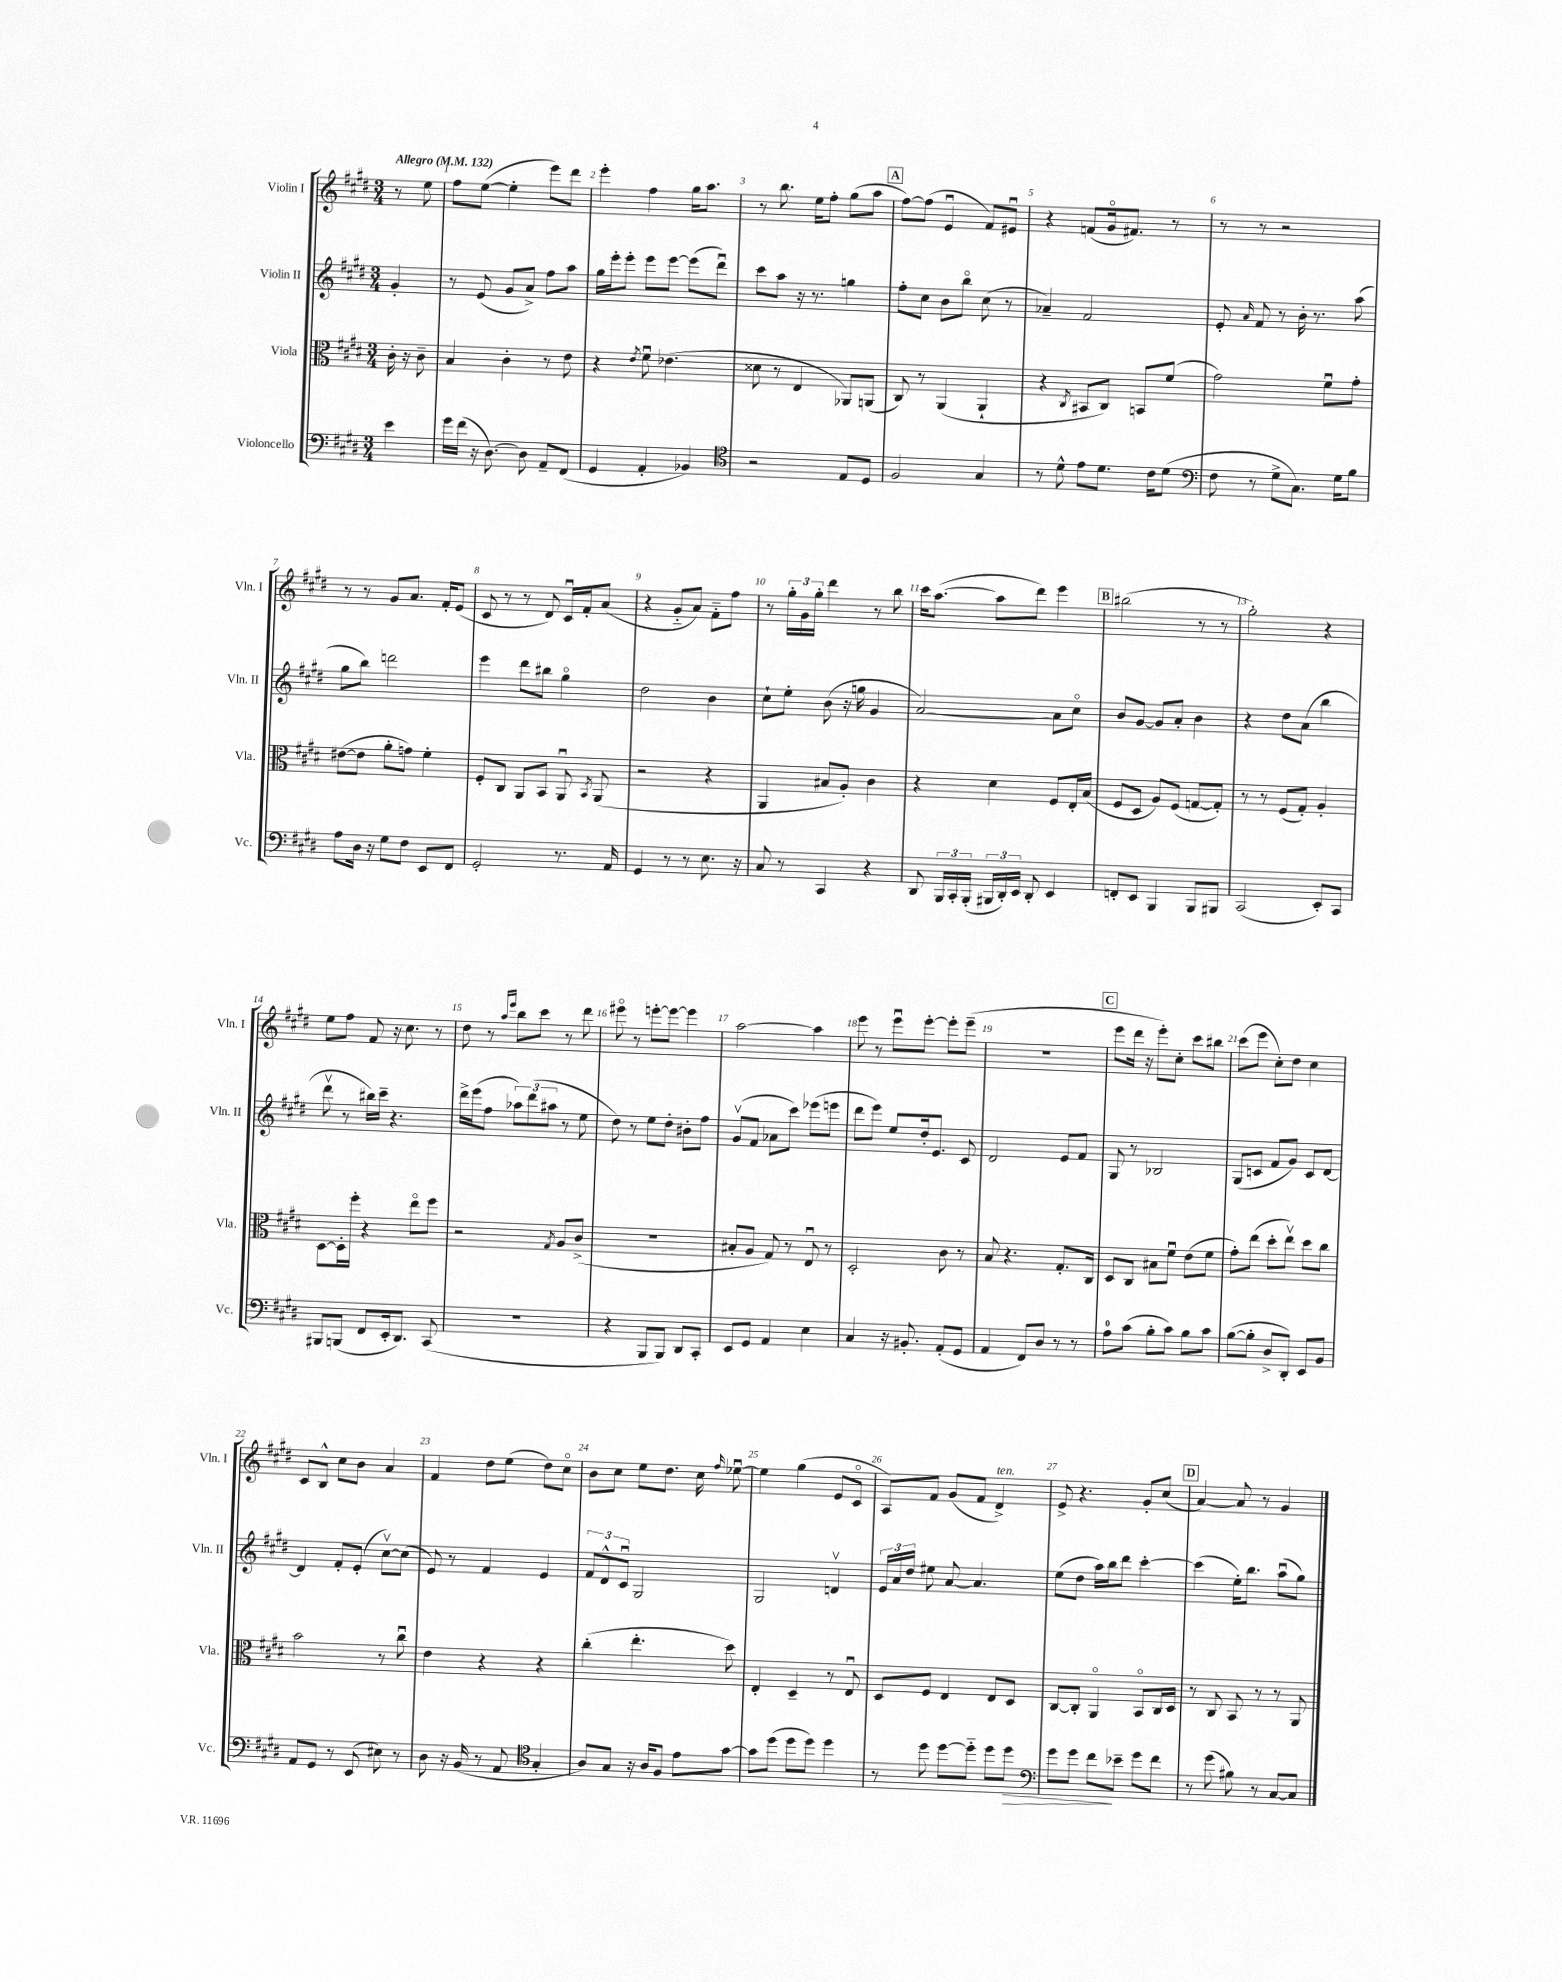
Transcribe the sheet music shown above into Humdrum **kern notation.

**kern	**dynam	**kern	**kern	**kern
*part4	*part4	*part3	*part2	*part1
*staff4	*staff4	*staff3	*staff2	*staff1
*I"Violoncello	*	*I"Viola	*I"Violin II	*I"Violin I
*I'Vc.	*	*I'Vla.	*I'Vln. II	*I'Vln. I
*clefF4	*	*clefC3	*clefG2	*clefG2
*k[f#c#g#d#]	*	*k[f#c#g#d#]	*k[f#c#g#d#]	*k[f#c#g#d#]
*M3/4	*	*M3/4	*M3/4	*M3/4
*MM132	*	*MM132	*MM132	*MM132
=	=	=	=	=
!	!	!	!	!LO:TX:a:B:t=Allegro
4e\	.	16c#'\	4g#'/	8r
.	.	16r	.	.
.	.	8c#~\	.	8ee\
=1	=1	=1	=1	=1
16g#\LL	.	4B/	8r	8ff#\L
(16f#\JJ	.	.	.	.
16r	.	.	(8e/	([8ee\J
[8.D#\)	.	.	.	.
.	.	4c#'\	8g#/L	4ee'\]
8D#\]	.	.	8a^/J)	.
8AA~/L	.	8r	8ff#\L	8eee\L)
(8FF#/J	.	8e\	8aa\J	8ddd#\J
=2	=2	=2	=2	=2
4GG#/	.	4r	16gg#\LL	4eee'\
.	.	.	16eee'\J	.
.	.	.	8eee'\J	.
.	.	8qe/	.	.
4AA'/	.	8f#u\	8eee\L	4ff#\
.	.	(4.e-X\	[8eee\J	.
4BB-X/)	.	.	(8eee\L]	16gg#\KL
.	.	.	.	8.aa\J
.	.	.	8ddd#u\J)	.
=3	=3	=3	=3	=3
*clefC4	*	*	*	*
2r	.	8d##X\	8ccc#\L	8r
.	.	8r	8aa\J	8.bb\
.	.	4E/	16r	.
.	.	.	8.r	16ee\KL
.	.	.	.	8ff#'\J
8E/L	.	8AA-X/L)	4ggn\	(8gg#\L
8D#/J	.	(8AAn/J	.	8aa\J
!!LO:REH:place=s1:t=A
=4	=4	=4	=4	=4
2F#/	.	8C#/)	8ff#'\L	[8ff#\L)
.	.	8r	8cc#\J	(8ff#\J]
.	.	(4AA/	8b\L	4eu/
.	.	.	8bb\J	.
4G#/	.	4AA`/	(8cc#\	8f#/L)
.	.	.	8r	8e#Xu/J
=5	=5	=5	=5	=5
8r	.	4r	4a-X~/)	4r
8d#^^\	.	.	.	.
.	.	8qC#/	.	.
8e\L	.	8BB#X/L	2f#/	(8fn/L
8.d#\J	.	8C#/J)	.	16g#/k
.	.	.	.	8.f#X/J)
.	.	8BBn/L	.	.
16c#\KL	.	.	.	.
(8d#\J	.	(8f#/J	.	8r
=6	=6	=6	=6	=6
*clefF4	*	*	*	*
8F#\	.	2g#\)	8e'/	8r
.	.	.	16qqa/	.
8r	.	.	8f#/	8r
8G#^\L	.	.	8r	2r
8.C#\J)	.	.	16b'\	.
.	.	.	8.r	.
.	.	8f#u\L	.	.
16G#\KL	.	.	.	.
8B\J	.	8g#'\J	(8aa\	.
!!LO:LB:g=z
=7	=7	=7	=7	=7
8A\L	.	([8e#X\L	8gg#\L	8r
16D#\Jk	.	8e#\J]	8bb\J)	8r
16r	.	.	.	.
8G#\L	.	8a'\L	2dddn\	8g#/L
8F#\J	.	8gn\J)	.	8.a/J
8EE/L	.	4f#'\	.	.
.	.	.	.	16f#'/KL
8FF#/J	.	.	.	(8e/J
=8	=8	=8	=8	=8
2GG#'/	.	8F#'/L	4eee\	8c#/
.	.	8C#/J	.	8r
.	.	8AA/L	8ddd#\L	8r
.	.	8BB/J	8bb#X\J	8d#/)
8.r	.	8AAu/	4gg#\	16c#u/LL
.	.	.	.	16f#'/J
.	.	8qBB/	.	.
.	.	(8AA/	.	(8a/J
16AA/	.	.	.	.
=9	=9	=9	=9	=9
4GG#/	.	2r	2dd#\	4r
8r	.	.	.	8g#/L
8r	.	.	.	8a/J)
8.E\	.	4r	4b\	8f#\L
.	.	.	.	8ff#\J
16r	.	.	.	.
=10	=10	=10	=10	=10
8C#/	.	4AA/	8cc#`\L	8r
8r	.	.	8ee'\J	24gg#'\LL
.	.	.	.	24g#\
.	.	.	.	24gg#'\JJ
4CC#/	.	8B#X/L	(8b\	4ddd#\
.	.	8A'/J)	16r	.
.	.	.	16ggn\	.
4r	.	4c#\	4g#/	8r
.	.	.	.	8bb\
=11	=11	=11	=11	=11
8DD#/	.	4r	[2a/)	16ccc#\KL
.	.	.	.	([8.aa\J
24BBB/LL	.	.	.	.
24CC#'/	.	.	.	.
(24BBB'/JJ	.	.	.	.
24BBB#X/LL	.	4d#\	.	8aa\L]
24DD#'/)	.	.	.	.
24EE/JJ	.	.	.	.
8DD#'/	.	.	.	8ddd#\J)
4EE/	.	8F#/L	8a\L]	4eee\
.	.	16E'/L	8cc#\J	.
.	.	(16B/JJ	.	.
!!LO:REH:place=s1:t=B
=12	=12	=12	=12	=12
8FFn'/L	.	8F#/L	8b/L	(2bb#X\
8EE/J	.	8D#/J	[8g#/J	.
4BBB/	.	8A/L)	8g#/L]	.
.	.	(8F#/J	8a'/J	.
8BBB/L	.	[8Gn/L	4b\	8r
8BBB#X/J	.	8G'/J])	.	8r
=13	=13	=13	=13	=13
(2CC#/	.	8r	4r	2gg#'\)
.	.	8r	.	.
.	.	(8F#/L	8dd#\L	.
.	.	8G#'/J)	(8a\J	.
8EE'/L)	.	4A'/	4bb\	4r
8CC#/J	.	.	.	.
!!LO:LB:g=z
=14	=14	=14	=14	=14
8BBB#X/L	.	[8D#\L	8ddd#v\	8ee\L
(8BBBn/J	.	16D#'\L]	8r	8ff#\J
.	.	16ff#'\JJ	.	.
8FF#/L	.	4r	16bb#X\LL)	8f#/
.	.	.	16ccc#~\JJ	.
16EE'/k	.	.	4.r	16r
8.DD#/J)	.	.	.	8.cc#\
.	.	8ee\L	.	.
(8CC#/	.	8ff#\J	.	8r
=15	=15	=15	=15	=15
2.r	.	2r	16ddd#^\LL	8dd#\
.	.	.	(16eee\J	.
.	.	.	8ff#\J	8r
.	.	.	.	16qqaa/LL
.	.	.	.	16qqeee/JJ
.	.	.	12aa-X\L)	8bb\L
.	.	.	(12ddd#\	.
.	.	.	.	8ccc#\J
.	.	.	12aa#X\J	.
.	.	8qG#/	.	.
.	.	8A/L	8r	8r
.	.	(8c#^/J	8ee\	8ddd#\
=16	=16	=16	=16	=16
4r	.	2.r	8dd#\)	8eee#X\
.	.	.	8r	8r
8BBB/L	.	.	8ee\L	[8eeen'\L
8BBB/J)	.	.	8dd#'\J	8eee\J_
8DD#/L	.	.	8b#X'\L	4eee\]
8CC#'/J	.	.	8ff#\J	.
=17	=17	=17	=17	=17
8EE/L	.	8B#X'/L	(8g#v/L	[2aa\
8GG#/J	.	8A/J	8f#/J	.
4AA/	.	8G#/)	8a-X\L	.
.	.	8r	8ccc#\J)	.
4E\	.	8Eu/	(8eee-X\L	4aa\]
.	.	8r	8eeen\J	.
=18	=18	=18	=18	=18
4C#/	.	2D#'/	8ddd#\L	8eee\
.	.	.	8eee\J)	8r
16r	.	.	8ee/L	8eeeu\L
8.BB#X'/	.	.	.	.
.	.	.	16dd#'/k	[8eee'\J
.	.	.	8.e/J	.
(8AA'/L	.	8c#\	.	8eee'\L]
8GG#/J	.	8r	8c#/	(8eee~\J
=19	=19	=19	=19	=19
4AA/	.	8B/	2d#/	2.r
.	.	4.r	.	.
8FF#/L)	.	.	.	.
8D#/J	.	.	.	.
8r	.	8.G#'/L	8e/L	.
8r	.	.	8f#/J	.
.	.	16C#/Jk	.	.
!!LO:REH:place=s1:t=C
=20	=20	=20	=20	=20
8A\L	.	8D#/L	8G#/	8eee\L
(8c#\J	.	8C#/J	8r	16ddd#\Jk
.	.	.	.	16r
8B'\L	.	8B#X\L	2B-X/	8eee'\L)
8c#\J)	.	8f#u\J	.	8cc#'\J
8B\L	.	(8e\L	.	8ccc#\L
8c#\J	.	8f#\J	.	8bb#X\J
=21	=21	=21	=21	=21
([8B\L	.	8g#'\L)	(8G#/L	(8ccc#\L
8B'\J]	.	(8ee\J	8cn/J	8eee\J
8D#^/L	.	8dd#'\L	8f#/L	8cc#'\L)
8DD#'/J)	.	8eev\J)	8g#/J)	8dd#\J
8EE/L	.	8dd#\L	8c/L	4cc#\
8BB/J	.	8cc#\J	[8d#/J	.
!!LO:LB:g=z
=22	=22	=22	=22	=22
8AA/L	.	2b\	4d#/]	8c#/L
8GG#/J	.	.	.	8B^^/J
8r	.	.	8f#'/L	8cc#\L
(8EE/	.	.	(8e'/J	8b\J
8E#X\)	.	8r	[8cc#v\L)	4a/
8r	.	8cc#u\	(8cc#\J]	.
=23	=23	=23	=23	=23
8D#\	.	4e\	8e/)	4f#/
16r	.	.	8r	.
(16BB/	.	.	.	.
8r	.	4r	4f#/	8dd#\L
8AA/	.	.	.	(8ee\J
*clefC4	*	*	*	*
4G#'/	.	4r	4e/	8dd#\L)
.	.	.	.	8cc#\J
=24	=24	=24	=24	=24
8A/L)	.	(4cc#'\	12f#/L	8b\L
.	.	.	12d#^^/	.
8G#/J	.	.	.	8cc#\J
.	.	.	12c#u/J	.
16r	.	4.ee'\	2G#/	8ee\L
16A/KL	.	.	.	.
8F#/J	.	.	.	8.dd#\J
8e\L	.	.	.	.
.	.	.	.	16cc#\
.	.	.	.	16qqff#/
[8g#\J	.	8dd#\)	.	[8ee-Xu\
=25	=25	=25	=25	=25
8g#\L]	.	4E'/	2G#/	4ee-\]
(8dd#\J	.	.	.	.
8dd#\L	.	4D#~/	.	(4gg#\
8dd#\J)	.	.	.	.
4dd#\	.	8r	4dnv/	8e/L
.	.	8Eu/	.	8c#/J
=26	=26	=26	=26	=26
8r	.	8D#/L	24e/LL	8A/L)
.	.	.	24a/	.
.	.	.	24dd#/JJ	.
8dd#\	.	8F#/J	8ee#X\	8f#/J
[8dd#\L	.	4E/	[8a/	(8g#/L
8dd#\J]	.	.	4.a/]	8f#/J
!	!	!	!	!LO:TX:a:i:t=ten.
8dd#\L	.	8E/L	.	4d#^/)
!	!LO:HP:b	!	!	!
8dd#\J	>	8D#/J	.	.
=27	=27	=27	=27	=27
*clefF4	*	*	*	*
8g#\L	.	[8C#/L	(8ee\L	8e^/
8g#\J	.	8C#'/J]	8dd#\J	4.r
8f#\L	.	4AA/	16aa\LL)	.
.	.	.	16bb\J	.
8e-X~\J	]	.	8ddd#\J	.
8g#\L	.	8BB/L	[4ccc#'\	8g#'/L
8f#\J	.	16C#/L	.	(8cc#/J
.	.	16D#/JJ	.	.
!!LO:REH:place=s1:t=D
=28	=28	=28	=28	=28
8r	.	8r	(4ccc#\]	[4a/)
(8g#\	.	8C#/	.	.
8B#X\)	.	8BB/	16ee'\KL)	8a/]
.	.	.	8.bb\J	.
8r	.	8r	.	8r
[8C#/L	.	8r	(8aau\L	4g#/
8C#/J]	.	8AA/	8gg#\J)	.
==	==	==	==	==
*-	*-	*-	*-	*-
